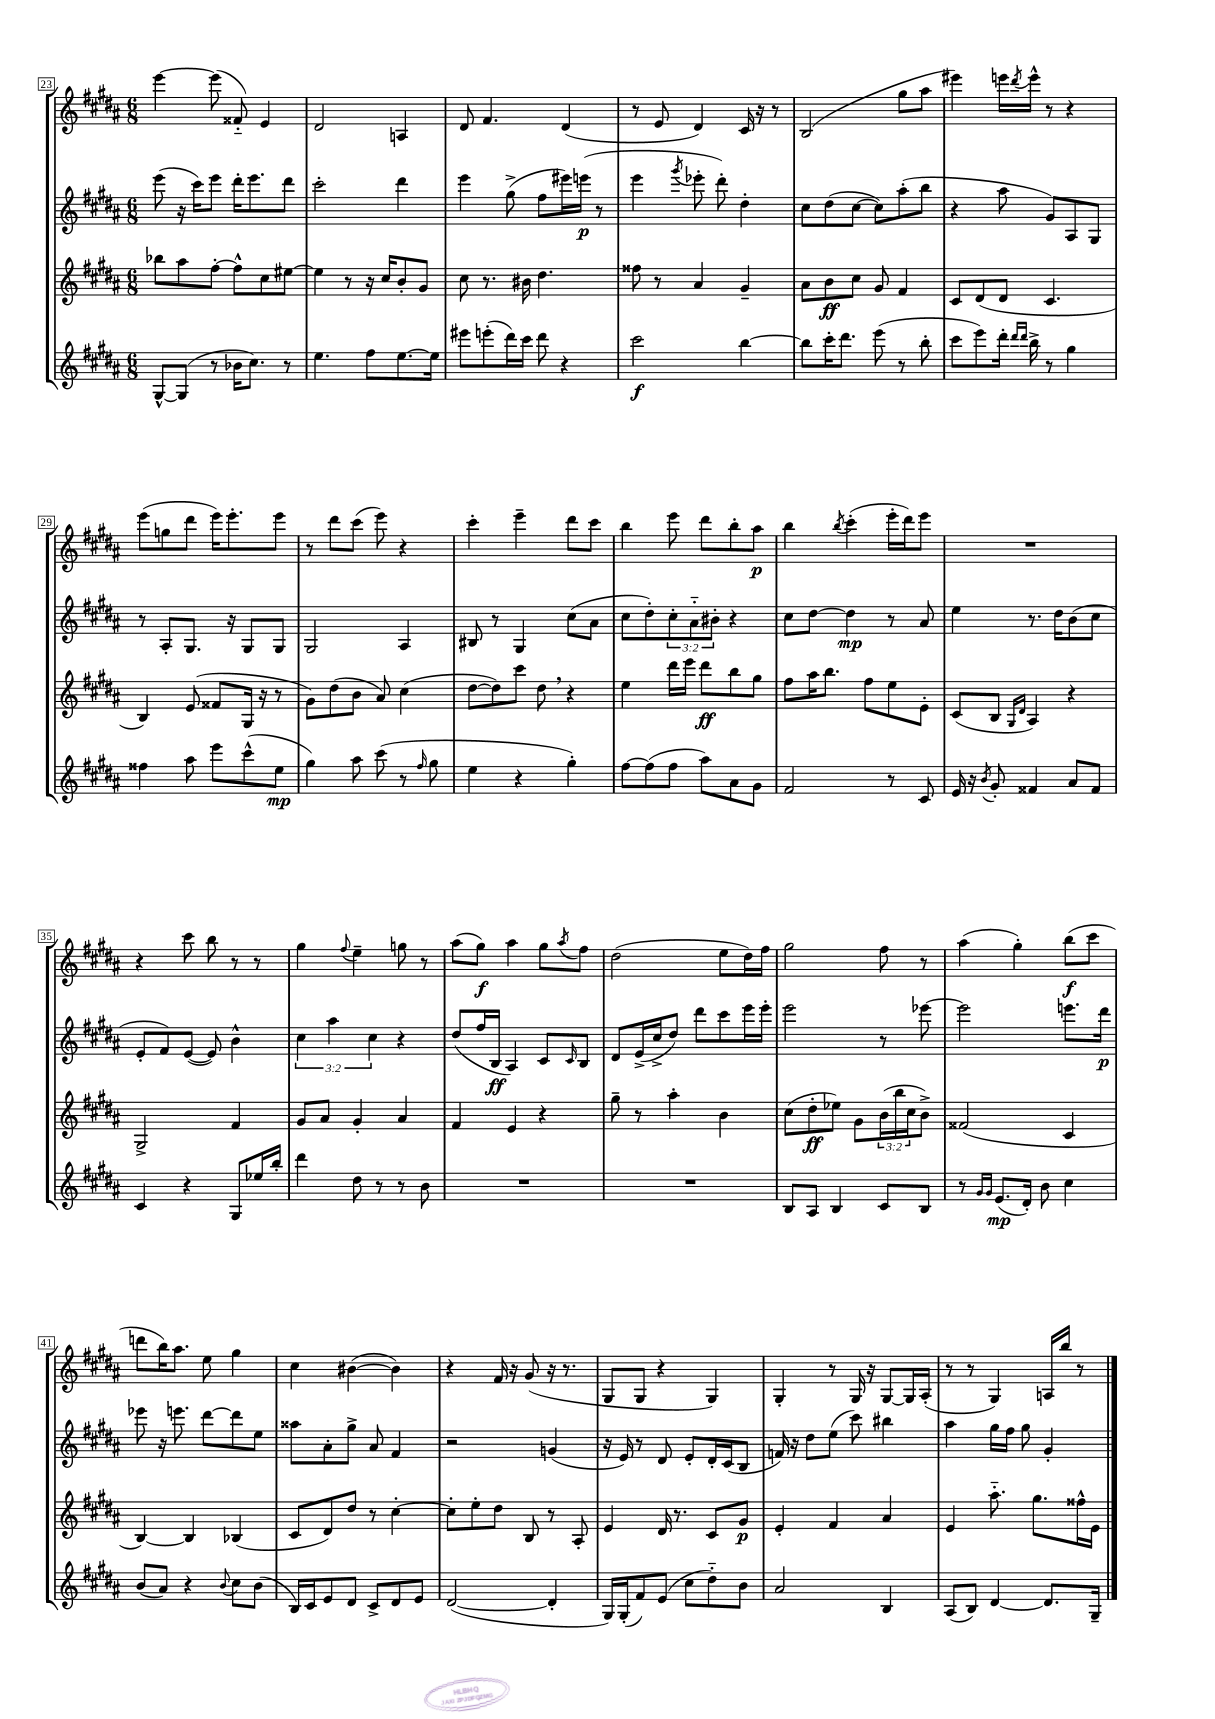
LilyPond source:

<<
\new StaffGroup <<
\new Staff = "s0" {
    \clef treble \key b \major \numericTimeSignature \time 6/8
    e'''4~ e'''8( fisis'8-_) e'4 |
    dis'2 a4 |
    dis'8 fis'4. dis'4( |
    r8 e'8 dis'4) cis'16 r16 r8 |
    b2( gis''8 ais''8 |
    eis'''4) e'''16 \acciaccatura { dis'''8 } e'''16-^ r8 r4 |
    e'''8( g''8 dis'''8 e'''16) e'''8.-. e'''8 |
    r8 dis'''8 cis'''8( e'''8) r4 |
    cis'''4-. e'''4-- dis'''8 cis'''8 |
    b''4 e'''8 dis'''8 b''8-. ais''8\p |
    b''4 \acciaccatura { b''8 } cis'''4-.( e'''16-. dis'''16) e'''8 |
    R2. |
    r4 cis'''8 b''8 r8 r8 |
    gis''4 \appoggiatura { fis''8 } e''4-- g''8 r8 |
    ais''8( gis''8\f) ais''4 gis''8 \acciaccatura { ais''8 } fis''8 |
    dis''2( e''8 dis''16) fis''16 |
    gis''2 fis''8 r8 |
    ais''4( gis''4-.) b''8\f( cis'''8 |
    d'''8 b''16) ais''8. e''8 gis''4 |
    cis''4 bis'4~( bis'4) |
    r4 fis'16 r16 gis'8( r16 r8. |
    gis8 gis8 r4 gis4) |
    gis4-. r8 gis16 r16 gis8~ gis16 ais16-.( |
    r8 r8 gis4) a16 b''16 r8 \bar "|." |
}
\new Staff = "s1" {
    \clef treble \key b \major \numericTimeSignature \time 6/8 \override Staff.TupletNumber.text = #tuplet-number::calc-fraction-text
    e'''8( r16 cis'''16) e'''8 dis'''16-. e'''8. dis'''8 |
    cis'''2-. dis'''4 |
    e'''4 gis''8->( fis''8 eis'''16) e'''16\p( r8 |
    e'''4 \acciaccatura { gis'''8 } ees'''8-. dis'''8-.) dis''4-. |
    cis''8 dis''8( cis''8~ cis''8) ais''8-.( b''8 |
    r4 ais''8 gis'8) ais8 gis8 |
    r8 ais8-. gis8. r16 gis8 gis8 |
    gis2 ais4 |
    bis8 r8 gis4 cis''8( ais'8 |
    cis''8 dis''8-.) \tuplet 3/2 { cis''8-. ais'8-_ bis'8-. } r4 |
    cis''8 dis''8~ dis''4\mp r8 ais'8 |
    e''4 r8. dis''16 b'8( cis''8 |
    e'8-. fis'8) e'8~( e'8) b'4-^ |
    \tuplet 3/2 { cis''4 ais''4 cis''4 } r4 |
    dis''8( fis''16 b16\ff ais4) cis'8 \grace { cis'16 } b8 |
    dis'8 e'16->( cis''16-> dis''8) dis'''8 cis'''8 e'''16 e'''16-. |
    e'''2 r8 ees'''8~ |
    ees'''2 e'''8. dis'''16\p |
    ees'''8 r16 e'''8. dis'''8~ dis'''8 e''8 |
    aisis''8 ais'8-. gis''8-> ais'8 fis'4 |
    r2 g'4( |
    r16 e'16) r8 dis'8 e'8-. dis'16-. cis'16( b8 |
    f'16) r16 dis''8 e''8( cis'''8) bis''4 |
    ais''4 gis''16 fis''16 gis''8 gis'4-. \bar "|." |
}
\new Staff = "s2" {
    \clef treble \key b \major \numericTimeSignature \time 6/8 \override Staff.TupletNumber.text = #tuplet-number::calc-fraction-text
    bes''8 ais''8 fis''8~-. fis''8-^ cis''8 eis''8~ |
    eis''4 r8 r16 cis''16 b'8-. gis'8 |
    cis''8 r8. bis'16 dis''4. |
    fisis''8 r8 ais'4 gis'4-- |
    ais'8 b'8\ff cis''8 gis'8 fis'4 |
    cis'8 dis'8( dis'8 cis'4. |
    b4) e'8( fisis'8 gis16 r16 r8 |
    gis'8) dis''8( b'8 ais'8) cis''4( |
    dis''8~ dis''8) cis'''8 dis''8 \breathe r4 |
    e''4 dis'''16 e'''16 dis'''8\ff b''8 gis''8 |
    fis''8 ais''16 b''8. fis''8 e''8 e'8-. |
    cis'8( b8 \grace { gis16 dis'16 } ais4) r4 |
    gis2-> fis'4 |
    gis'8 ais'8 gis'4-. ais'4 |
    fis'4 e'4 r4 |
    gis''8-- r8 ais''4-. b'4 |
    cis''8( dis''8-.\ff ees''8) gis'8 \tuplet 3/2 { b'16( b''16 cis''16 } b'8->) |
    fisis'2( cis'4 |
    b4~) b4 bes4( |
    cis'8 dis'8) dis''8 r8 cis''4~-. |
    cis''8-. e''8-. dis''8 b8 r8 ais8-. |
    e'4 dis'16 r8. cis'8 gis'8\p |
    e'4-. fis'4 ais'4 |
    e'4 ais''8.-_ gis''8. fisis''16-^ e'16 \bar "|." |
}
\new Staff = "s3" {
    \clef treble \key b \major \numericTimeSignature \time 6/8
    gis8~-^ gis8( r8 bes'16 cis''8.) r8 |
    e''4. fis''8 e''8.~ e''16 |
    eis'''8 e'''8-.( dis'''16) cis'''16 dis'''8 r4 |
    cis'''2\f b''4~ |
    b''8 cis'''16-. dis'''8. e'''8( r8 b''8-. |
    cis'''8 e'''8) dis'''16-. \grace { dis'''16 dis'''16 } b''16-> r8 gis''4 |
    fisis''4 ais''8 e'''8 cis'''8-^( e''8\mp |
    gis''4) ais''8 cis'''8( r8 \grace { fis''16 } gis''8 |
    e''4 r4 gis''4-.) |
    fis''8~ fis''8( fis''8 ais''8) ais'8 gis'8 |
    fis'2 r8 cis'8 |
    e'16 r16 \acciaccatura { b'8 } gis'8-. fisis'4 ais'8 fisis'8 |
    cis'4 r4 gis8 ees''16 b''16-. |
    dis'''4 dis''8 r8 r8 b'8 |
    R2. |
    R2. |
    b8 ais8 b4 cis'8 b8 |
    r8 \grace { gis'16 gis'16 } e'8.\mp( dis'16-.) b'8 cis''4 |
    b'8( ais'8) r4 \appoggiatura { b'8 } cis''8 b'8( |
    b16) cis'16 e'8 dis'8 cis'8-> dis'8 e'8 |
    dis'2~( dis'4-. |
    gis16) gis16-.( fis'8) e'8( cis''8 dis''8-_) b'8 |
    ais'2 b4 |
    ais8( b8) dis'4~ dis'8. gis16-- \bar "|." |
}
>>
>>
\layout { \context { \Score currentBarNumber = #23 \override BarNumber.stencil = #(make-stencil-boxer 0.1 0.3 ly:text-interface::print) } }
